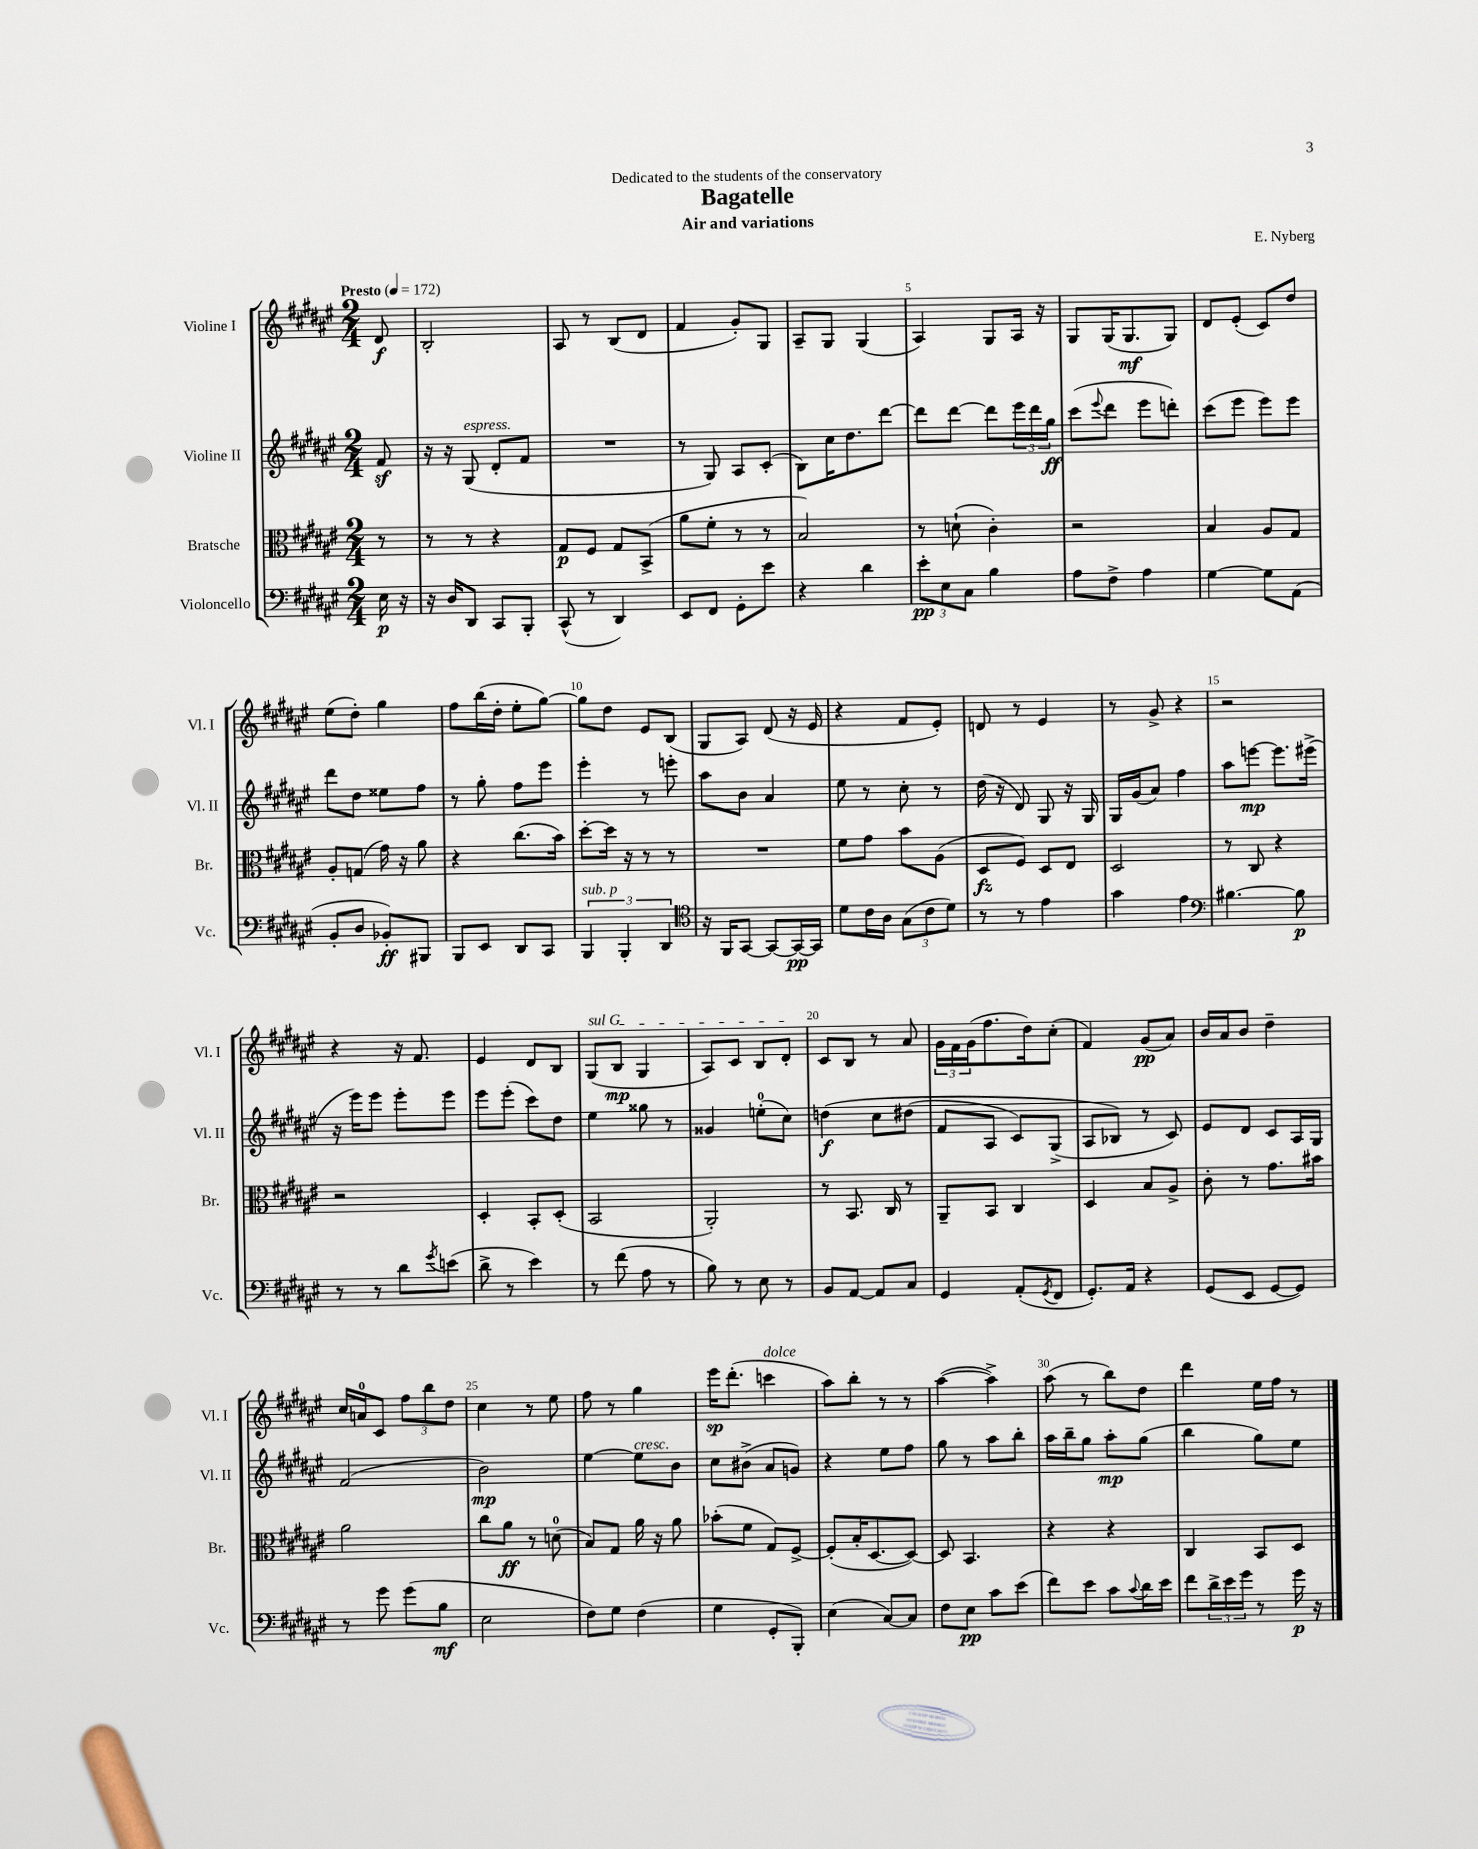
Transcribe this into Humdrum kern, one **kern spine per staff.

**kern	**dynam	**kern	**dynam	**kern	**dynam	**kern	**dynam
*part4	*part4	*part3	*part3	*part2	*part2	*part1	*part1
*staff4	*staff4	*staff3	*staff3	*staff2	*staff2	*staff1	*staff1
*I"Violoncello	*	*I"Bratsche	*	*I"Violine II	*	*I"Violine I	*
*I'Vc.	*	*I'Br.	*	*I'Vl. II	*	*I'Vl. I	*
*clefF4	*	*clefC3	*	*clefG2	*	*clefG2	*
*k[f#c#g#d#a#e#]	*	*k[f#c#g#d#a#e#]	*	*k[f#c#g#d#a#e#]	*	*k[f#c#g#d#a#e#]	*
*M2/4	*	*M2/4	*	*M2/4	*	*M2/4	*
*MM172	*	*MM172	*	*MM172	*	*MM172	*
=	=	=	=	=	=	=	=
!	!	!	!	!	!	!LO:TX:a:B:t=Presto	!
16E#\	p	8r	.	8f#z/	.	8d#/	f
16r	.	.	.	.	.	.	.
=1	=1	=1	=1	=1	=1	=1	=1
16r	.	8r	.	16r	.	2B'/	.
16D#/KL	.	.	.	16r	.	.	.
!	!	!	!	!LO:TX:a:i:t=espress.	!	!	!
8DD#/J	.	8r	.	(8G#/	.	.	.
8CC#/L	.	4r	.	8d#'/L	.	.	.
8BBB'/J	.	.	.	8f#/J	.	.	.
=2	=2	=2	=2	=2	=2	=2	=2
(8CC#^^/	.	8G#/L	p	2r	.	8A#/	.
8r	.	8F#/J	.	.	.	8r	.
4DD#/)	.	8G#/L	.	.	.	(8B/L	.
.	.	(8BB^/J	.	.	.	8d#/J	.
=3	=3	=3	=3	=3	=3	=3	=3
8EE#/L	.	8a#\L	.	8r	.	4f#/	.
8FF#/J	.	8f#'\J	.	8G#/)	.	.	.
8GG#'\L	.	8r	.	8A#/L	.	8g#'/L)	.
8e#\J	.	8r	.	(8c#'/J	.	8G#/J	.
=4	=4	=4	=4	=4	=4	=4	=4
4r	.	2B/)	.	8B\L)	.	8A#~/L	.
.	.	.	.	16cc#\K	.	8G#/J	.
.	.	.	.	8.dd#\	.	.	.
4d#\	.	.	.	.	.	(4G#/	.
.	.	.	.	[8ddd#\J	.	.	.
=5	=5	=5	=5	=5	=5	=5	=5
12e#'\L	pp	8r	.	8ddd#\L]	.	4A#/)	.
12E#\	.	.	.	.	.	.	.
.	.	(8dn`\	.	[8ddd#\J	.	.	.
12C#\J	.	.	.	.	.	.	.
4B\	.	4c#'\)	.	8ddd#\L]	.	8G#/L	.
.	.	.	.	24eee#\L	.	16A#/Jk	.
.	.	.	.	24ddd#\	.	.	.
.	.	.	.	.	.	16r	.
.	.	.	.	24gg#\JJ	ff	.	.
=6	=6	=6	=6	=6	=6	=6	=6
8A#\L	.	2r	.	(8ccc#\L	.	8G#/L	.
.	.	.	.	8qqeee#/	.	.	.
8F#^\J	.	.	.	8ddd#\J	.	(16G#/K	.
.	.	.	.	.	.	8.G#/	mf
4A#\	.	.	.	8eee#\L	.	.	.
.	.	.	.	8dddn'\J)	.	8G#/J)	.
=7	=7	=7	=7	=7	=7	=7	=7
[4G#\	.	4B/	.	(8ccc#\L	.	8d#/L	.
.	.	.	.	8eee#\J	.	(8e#'/J	.
8G#\L]	.	8A#/L	.	8eee#\L)	.	8c#/L)	.
(8AA#\J	.	8G#/J	.	8eee#\J	.	8dd#/J	.
!!LO:LB:g=z
=8	=8	=8	=8	=8	=8	=8	=8
8BB'/L	.	8A#'/L	.	8ddd#\L	.	(8ee#\L	.
8D#/J	.	(8Gn/J	.	8dd#\J	.	8dd#'\J)	.
8BB-X'/L)	ff	16g#\)	.	8ee##X\L	.	4gg#\	.
.	.	16r	.	.	.	.	.
8BBB#X/J	.	8a#\	.	8ff#\J	.	.	.
=9	=9	=9	=9	=9	=9	=9	=9
8BBB/L	.	4r	.	8r	.	8ff#\L	.
8EE#/J	.	.	.	8gg#'\	.	(16bb\L	.
.	.	.	.	.	.	16dd#'\JJ	.
8DD#/L	.	(8.cc#\L	.	8ff#\L	.	8ee#'\L	.
8CC#/J	.	.	.	8eee#\J	.	[8gg#\J)	.
.	.	16b\Jk)	.	.	.	.	.
=10	=10	=10	=10	=10	=10	=10	=10
!LO:TX:a:i:t=sub. p	!	!	!	!	!	!	!
6BBB/	.	[8dd#'\L	.	4eee#'\	.	8gg#\L]	.
.	.	16dd#\Jk]	.	.	.	8dd#\J	.
6BBB'/	.	.	.	.	.	.	.
.	.	16r	.	.	.	.	.
.	.	8r	.	8r	.	8e#/L	.
6DD#/	.	.	.	.	.	.	.
.	.	8r	.	8eeen'\	.	(8B/J	.
=11	=11	=11	=11	=11	=11	=11	=11
*clefC4	*	*	*	*	*	*	*
16r	.	2r	.	8aa#\L	.	8G#/L	.
16FF#/KL	.	.	.	.	.	.	.
[8GG#/J	.	.	.	8b\J	.	8A#/J)	.
8GG#/L_	.	.	.	4a#/	.	(8d#/	.
16GG#/L_	pp	.	.	.	.	16r	.
16GG#/JJ]	.	.	.	.	.	16e#/	.
=12	=12	=12	=12	=12	=12	=12	=12
8d#\L	.	8f#\L	.	8ee#\	.	4r	.
16c#\L	.	8g#\J	.	8r	.	.	.
16A#\JJ	.	.	.	.	.	.	.
(12G#\L	.	8b\L	.	8cc#'\	.	8f#/L	.
12c#\	.	.	.	.	.	.	.
.	.	(8A#\J	.	8r	.	8e#'/J)	.
12d#\J)	.	.	.	.	.	.	.
=13	=13	=13	=13	=13	=13	=13	=13
8r	.	8D#/L	fz	(16dd#\	.	8dn/	.
.	.	.	.	16r	.	.	.
8r	.	8F#/J)	.	8d#/)	.	8r	.
4e#\	.	8D#/L	.	8G#/	.	4e#/	.
.	.	8E#/J	.	16r	.	.	.
.	.	.	.	16G#/	.	.	.
=14	=14	=14	=14	=14	=14	=14	=14
4g#\	.	2D#/	.	16G#/LL	.	8r	.
.	.	.	.	(16g#/J	.	.	.
.	.	.	.	8a#/J)	.	8g#^/	.
4e#\	.	.	.	4ff#\	.	4r	.
=15	=15	=15	=15	=15	=15	=15	=15
*clefF4	*	*	*	*	*	*	*
[4.B#X\	.	8r	.	8aa#\L	.	2r	.
.	.	8C#/	.	[8eeen\J	mp	.	.
.	.	4r	.	8.eee\L]	.	.	.
8B#\]	p	.	.	.	.	.	.
.	.	.	.	(16eee#X^\Jk	.	.	.
!!LO:LB:g=z
=16	=16	=16	=16	=16	=16	=16	=16
8r	.	2r	.	16r	.	4r	.
.	.	.	.	16eee#\KL)	.	.	.
8r	.	.	.	8eee#\J	.	.	.
8d#\L	.	.	.	8eee#'\L	.	16r	.
.	.	.	.	.	.	8.f#/	.
8qg#/	.	.	.	.	.	.	.
(8en\J	.	.	.	8eee#\J	.	.	.
=17	=17	=17	=17	=17	=17	=17	=17
8d#^\	.	4D#'/	.	8eee#\L	.	4e#/	.
8r	.	.	.	(8eee#'\J	.	.	.
4e#\)	.	8BB'/L	.	8ccc#\L)	.	8d#/L	.
.	.	(8D#'/J	.	8dd#\J	.	8B/J	.
=18	=18	=18	=18	=18	=18	=18	=18
!	!	!	!	!	!	!LO:TX:a:i:t=sul G	!
8r	.	2BB/	.	4ee#\	.	(8G#/L	.
(8f#\	.	.	.	.	.	8B/J	mp
8A#\	.	.	.	8gg##X\	.	4G#/	.
8r	.	.	.	8r	.	.	.
=19	=19	=19	=19	=19	=19	=19	=19
8B\)	.	2AA#'/)	.	4g##X/	.	8A#/L)	.
8r	.	.	.	.	.	8c#/J	.
8E#\	.	.	.	(8een'\L	.	8B/L	.
8r	.	.	.	8cc#\J)	.	8d#'/J	.
=20	=20	=20	=20	=20	=20	=20	=20
8BB/L	.	8r	.	(4ddn\	f	8c#/L	.
[8AA#/J	.	8.BB/	.	.	.	8B/J	.
8AA#/L]	.	.	.	8cc#\L	.	8r	.
.	.	16C#/	.	.	.	.	.
8C#/J	.	8r	.	(8dd#X\J	.	8a#/	.
=21	=21	=21	=21	=21	=21	=21	=21
4GG#/	.	8AA#~/L	.	8f#/L	.	24g#\LL	.
.	.	.	.	.	.	24f#\	.
.	.	.	.	.	.	(24g#\J	.
.	.	8BB/J	.	8A#/J	.	8.ff#\	.
(8AA#'/L	.	4C#/	.	8c#/L)	.	.	.
.	.	.	.	.	.	16dd#\k)	.
8qGG#/	.	.	.	.	.	.	.
8FF#/J	.	.	.	(8G#^/J	.	(8cc#'\J	.
=22	=22	=22	=22	=22	=22	=22	=22
8.GG#'/L)	.	4D#/	.	8A#/L	.	4f#/)	.
.	.	.	.	8B-X/J)	.	.	.
16AA#/Jk	.	.	.	.	.	.	.
4r	.	8B/L	.	8r	.	(8g#/L	pp
.	.	8A#^/J	.	8c#/)	.	8a#/J)	.
=23	=23	=23	=23	=23	=23	=23	=23
(8GG#/L	.	8c#'\	.	8e#/L	.	16b/LL	.
.	.	.	.	.	.	16a#/J	.
8EE#/J	.	8r	.	8d#/J	.	8b/J	.
[8GG#/L	.	8.g#\L	.	8c#/L	.	4dd#~\	.
8GG#/J])	.	.	.	16A#/L	.	.	.
.	.	16b#X\Jk	.	16G#/JJ	.	.	.
!!LO:LB:g=z
=24	=24	=24	=24	=24	=24	=24	=24
8r	.	2a#\	.	(2f#/	.	16cc#/LL	.
.	.	.	.	.	.	16an/J	.
8g#\	.	.	.	.	.	8c#/J	.
(8g#\L	.	.	.	.	.	12ff#\L	.
.	.	.	.	.	.	12bb\	.
8B\J	mf	.	.	.	.	.	.
.	.	.	.	.	.	12dd#\J	.
=25	=25	=25	=25	=25	=25	=25	=25
2E#\	.	8cc#\L	.	2b\)	mp	4cc#\	.
.	.	8a#\J	ff	.	.	.	.
.	.	8r	.	.	.	8r	.
.	.	(8dn\	.	.	.	8ee#\	.
=26	=26	=26	=26	=26	=26	=26	=26
8F#\L)	.	8B/L)	.	[4ee#\	.	8ff#\	.
8G#\J	.	8G#/J	.	.	.	8r	.
!	!	!	!	!LO:TX:a:i:t=cresc.	!	!	!
(4F#\	.	16a#\	.	8ee#\L]	.	4gg#\	.
.	.	16r	.	.	.	.	.
.	.	8a#\	.	8b\J	.	.	.
=27	=27	=27	=27	=27	=27	=27	=27
4G#\	.	(8b-X'\L	.	8cc#\L	.	16eee#\KL	sp
.	.	.	.	.	.	(8.ddd#'\J	.
.	.	8f#\J	.	(8b#X^\J	.	.	.
!	!	!	!	!	!	!LO:TX:a:i:t=dolce	!
8GG#'/L	.	8G#/L)	.	8a#/L	.	4cccn\	.
8BBB'/J)	.	[8F#^/J	.	8gn/J)	.	.	.
=28	=28	=28	=28	=28	=28	=28	=28
(4E#\	.	(8F#'/L]	.	4r	.	8aa#\L)	.
.	.	16B'/K	.	.	.	8bb'\J	.
.	.	[8.D#/	.	.	.	.	.
[8C#/L)	.	.	.	8ee#\L	.	8r	.
8C#/J]	.	8D#/J_)	.	8ff#\J	.	8r	.
=29	=29	=29	=29	=29	=29	=29	=29
8F#\L	.	8D#/]	.	8gg#\	.	([4aa#\	.
8E#\J	pp	4.BB/	.	8r	.	.	.
8c#\L	.	.	.	8aa#\L	.	4aa#^\])	.
(8e#\J	.	.	.	8bb'\J	.	.	.
=30	=30	=30	=30	=30	=30	=30	=30
8f#\L)	.	4r	.	16aa#\LL	.	(8aa#\	.
.	.	.	.	16bb~\J	.	.	.
8e#\J	.	.	.	8gg#\J	.	8r	.
8c#\L	.	4r	.	8aa#'\L	mp	8bb\L)	.
8qqc#/	.	.	.	.	.	.	.
16d#\L	.	.	.	(8gg#\J	.	8dd#\J	.
16e#\JJ	.	.	.	.	.	.	.
=31	=31	=31	=31	=31	=31	=31	=31
8f#\L	.	4C#/	.	4bb\	.	4ddd#\	.
24d#^\L	.	.	.	.	.	.	.
24e#\	.	.	.	.	.	.	.
24g#\JJ	.	.	.	.	.	.	.
8r	.	8BB/L	.	8gg#\L)	.	16ee#\LL	.
.	.	.	.	.	.	16ff#\JJ	.
16g#\	p	8D#/J	.	8ee#\J	.	8r	.
16r	.	.	.	.	.	.	.
==	==	==	==	==	==	==	==
*-	*-	*-	*-	*-	*-	*-	*-
